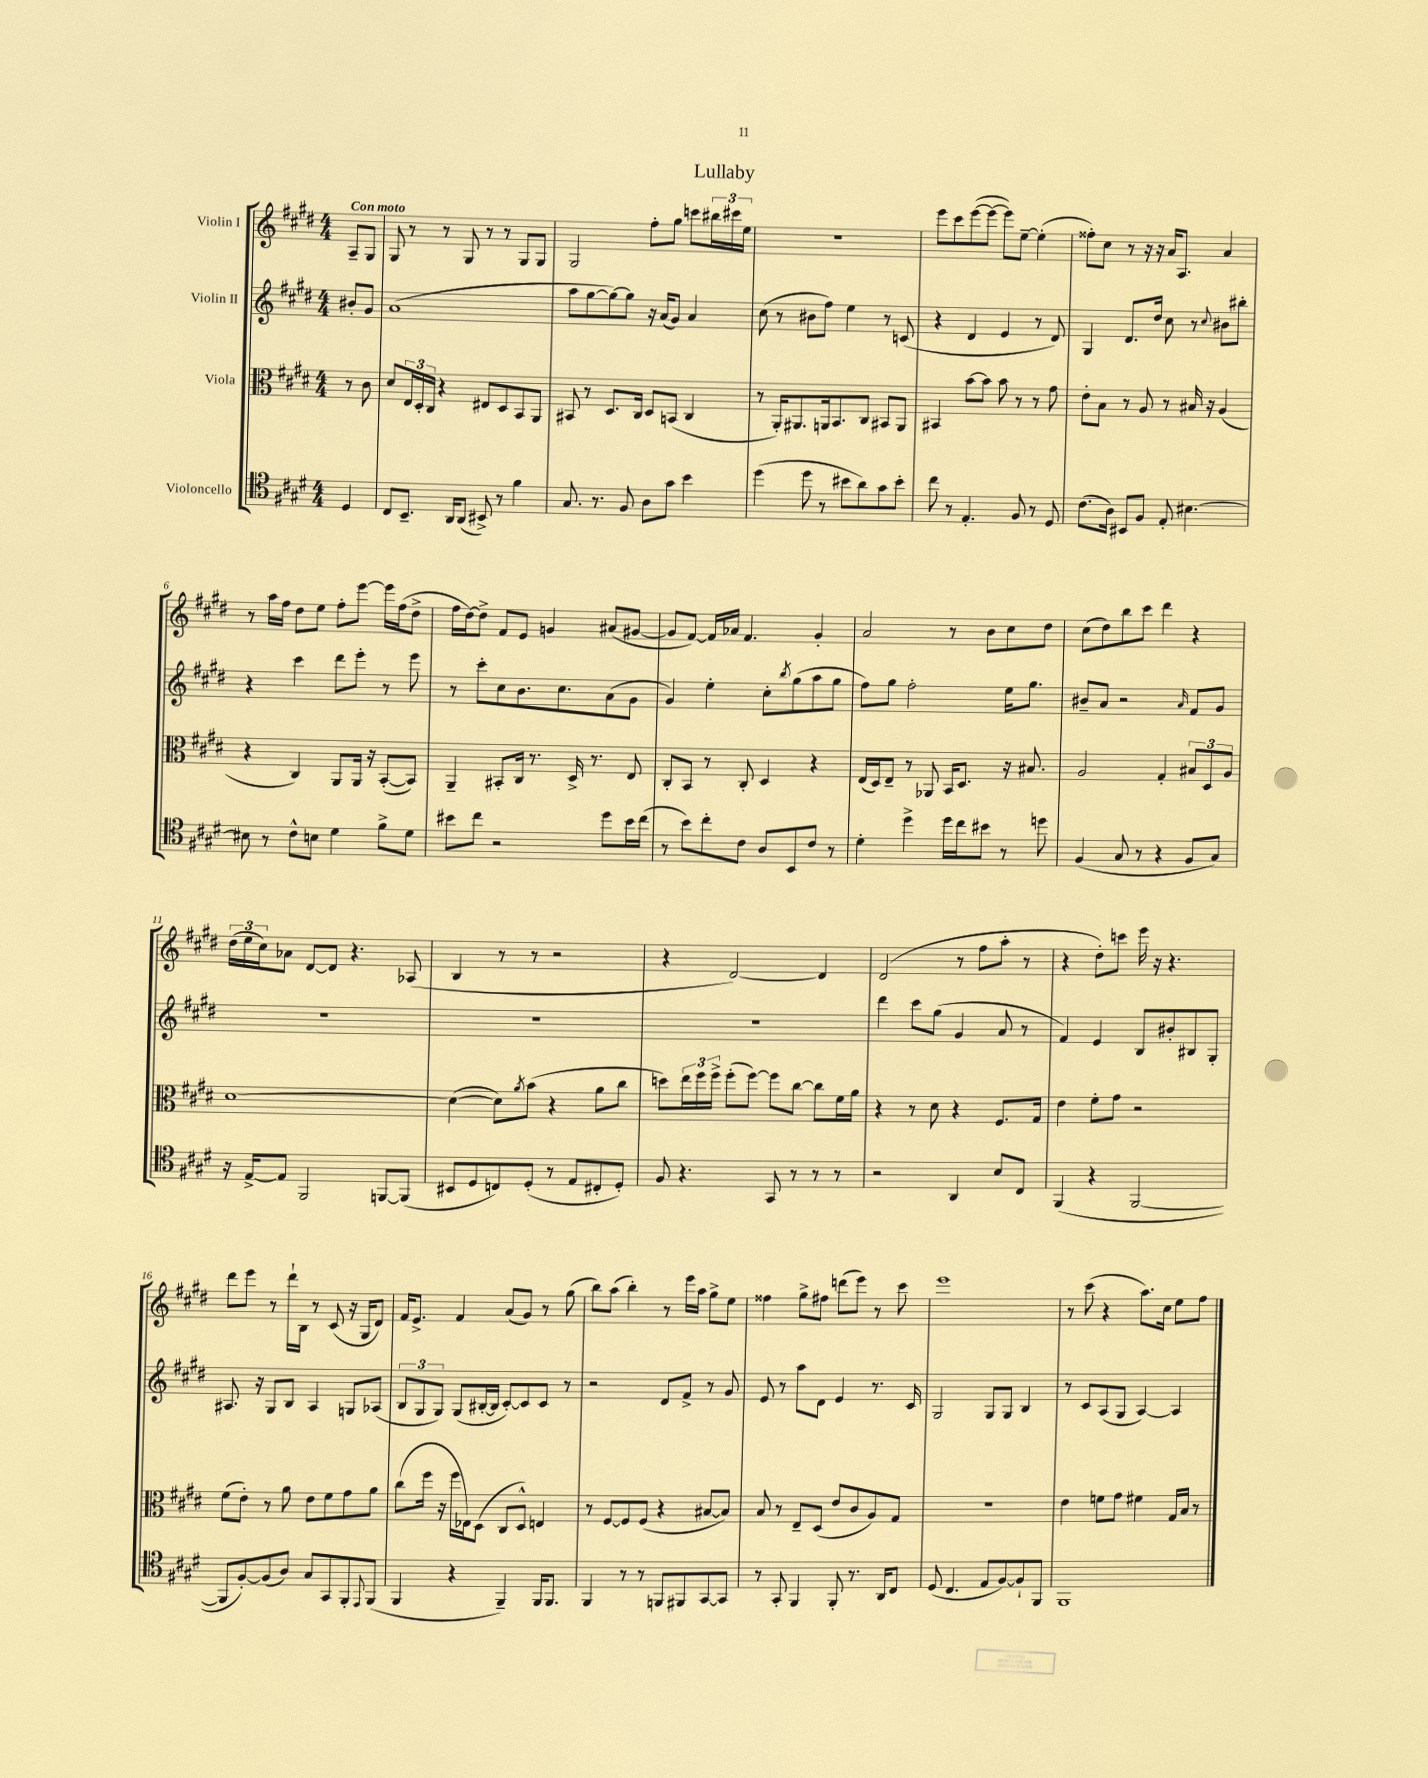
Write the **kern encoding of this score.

**kern	**kern	**kern	**kern
*part4	*part3	*part2	*part1
*staff4	*staff3	*staff2	*staff1
*I"Violoncello	*I"Viola	*I"Violin II	*I"Violin I
*clefC4	*clefC3	*clefG2	*clefG2
*k[f#c#g#d#]	*k[f#c#g#d#]	*k[f#c#g#d#]	*k[f#c#g#d#]
*M4/4	*M4/4	*M4/4	*M4/4
=	=	=	=
!	!	!	!LO:TX:a:B:t=Con moto
4D#/	8r	8b#X'/L	8A~/L
.	8c#\	8g#/J	8G#/J
=1	=1	=1	=1
8C#/L	8d#/L	(1a	8G#/
8.BB~/J	24E/L	.	8r
.	24D#'/	.	.
.	24C#/JJ	.	.
.	4r	.	8r
16AA/KL	.	.	.
(8AA/J	.	.	8G#/
8BB#X^/)	8E#X/L	.	8r
8r	8D#/	.	8r
4f#\	8BB/	.	8G#/L
.	8AA/J	.	8G#/J
=2	=2	=2	=2
8.G#/	8BB#X/	8aa\L	2G#/
.	8r	[8gg#\	.
8.r	.	.	.
.	8.D#/L	8gg#\_)	.
8F#/	.	8gg#\J]	.
.	16C#/Jk	.	.
8A\L	8D#/L	16r	8ff#'\L
.	.	(16a/KL	.
8g#\J	(8BBn/J	8g#/J)	8gg#\J
4b\	4C#/	4a/	8cccn\L
.	.	.	24bb#X\L
.	.	.	24ccc#X\
.	.	.	24ee\JJ
=3	=3	=3	=3
(4dd#\	8r	(8cc#\	1r
.	16AA'/KL)	8r	.
.	8.AA#X/	.	.
8dd#\	.	8b#X\L	.
8r	16AAn/k	8ff#\J)	.
.	8.BB/	.	.
8b#X\L	.	4ee\	.
8a\)	8C#/J	.	.
8g#\	8BB#X/L	8r	.
8b#'\J	8AA/J	(8cn/	.
=4	=4	=4	=4
8cc#\	4BB#X/	4r	8eee\L
8r	.	.	8ccc#\
4.E'/	[8b\L	4d#/	([8eee\
.	8b\J]	.	8eee\J_
.	8b\	4e/	8eee\L])
8F#/	8r	.	[8ee~\J
8r	8r	8r	(4ee'\]
8D#/	8g#\	8d#/)	.
=5	=5	=5	=5
(8.c#\L	8e'\L	4G#/	8ff##X'\L)
.	8B\J	.	8cc#\J
16A\Jk)	.	.	.
8BB#X/L	8r	8.d#/L	8r
8F#/J	8A/	.	16r
.	.	16dd#/Jk	16r
8E'/	8r	8cc#\	16a/KL
.	.	.	8.A/J
[4.B#X\	16B#X/	8r	.
.	16r	.	.
.	.	8qqcc#/	.
.	(4A/	8b#X\L	4a/
.	.	8bb#X'\J	.
!!LO:LB:g=z
=6	=6	=6	=6
8B#X\]	4r	4r	8r
8r	.	.	16aa\LL
.	.	.	16ff#\JJ
8c#^^\L	4C#/)	4ccc#\	8dd#\L
8Bn\J	.	.	8ee\J
4d#\	8AA/L	8ddd#\L	8ff#'\L
.	16AA/Jk	8eee'\J	[8eee\J
.	16r	.	.
8f#^\L	([8BB'/L	8r	16eee\LL]
.	.	.	(16ff#\J
8d#\J	8BB/J])	8eee\	8dd#^\J
=7	=7	=7	=7
8b#X\L	4AA~/	8r	16ff#\LL
.	.	.	[16dd#\J)
8cc#\J	.	8ccc#'\L	8dd#^\J]
2r	8BB#X'/L	8cc#\	8f#/L
.	16C#/Jk	8.b\	8e/J
.	8.r	.	.
.	.	.	4gn/
.	.	8.cc#\	.
.	16D#^/	.	.
.	8.r	.	.
8dd#\L	.	(8a\	(8a#X/L
16b#\L	8E/	8g#\J	[8g#X/J
(16cc#\JJ	.	.	.
=8	=8	=8	=8
8r	8C#'/L	4g#/)	8g#/L]
8b\L)	8BB/J	.	[8f#/J)
8cc#'\	8r	4ee'\	16f#/LL]
.	.	.	16a-X/JJ
8c#\J	8C#'/	.	4.f#/
8A/L	4D#/	8cc#'\L	.
.	.	8qbb/	.
8BB/	.	(8gg#\	.
8c#/J	4r	8aa\	4g#'/
8r	.	8gg#\J	.
=9	=9	=9	=9
4d#'\	(16E/LL	8ff#\L)	2a/
.	16D#/J)	.	.
.	8E~/J	8gg#\J	.
4dd#^\	8r	2ff#'\	.
.	8AA-X/	.	.
16dd#\LL	16BB/KL	.	8r
16cc#\J	8.D#/J	.	.
8b#X\J	.	.	8b\L
8r	16r	16ee\KL	8cc#\
.	8.B#X/	8.gg#\J	.
8ddn\	.	.	8dd#\J
=10	=10	=10	=10
(4F#/	2A/	8b#X~/L	(8cc#\L
.	.	8a/J	8dd#\)
8G#/	.	2r	8bb\
8r	.	.	8ccc#\J
4r	4G#'/	.	4ddd#\
.	.	16qqa/	.
8F#/L	12B#X/L	8f#/L	4r
.	12D#/	.	.
8G#/J)	.	8g#/J	.
.	12A/J	.	.
!!LO:LB:g=z
=11	=11	=11	=11
16r	[1d#	1r	(24dd#\LL
.	.	.	24ee\
[16E^/KL	.	.	.
.	.	.	24cc#\J)
8E/J]	.	.	8a-X\J
2FF#/	.	.	[8d#/L
.	.	.	8d#/J]
.	.	.	4.r
[8FFn/L	.	.	.
(8FF/J]	.	.	(8A-X/
=12	=12	=12	=12
8BB#X/L	(4d#\_	1r	4B/
8D#/	.	.	.
8Cn/)	8d#\L])	.	8r
.	8qa/	.	.
(8D#'/J	(8b\J	.	8r
8r	4r	.	2r
8E/L	.	.	.
8C#X'/	8a\L	.	.
8D#'/J)	8cc#\J	.	.
=13	=13	=13	=13
8F#/	8ddn\L)	1r	4r
4.r	24ee\L	.	.
.	24ff#\	.	.
.	24ff#^\JJ	.	.
.	(8ff#'\L	.	[2d#/)
.	[8ff#\J)	.	.
8GG#/	8ff#\L]	.	.
8r	[8cc#\J	.	.
8r	8cc#\L]	.	4d#/]
8r	16f#\L	.	.
.	16a\JJ	.	.
=14	=14	=14	=14
2r	4r	4ddd#\	(2d#/
.	8r	8ccc#\L	.
.	8d#\	(8gg#\J	.
4AA/	4r	4g#/	8r
.	.	.	8ff#\L
8B/L	8.F#/L	8a/	8aa'\J
8C#/J	.	8r	8r
.	16G#/Jk	.	.
=15	=15	=15	=15
(4FF#/	4e\	4f#/)	4r
4r	8f#'\L	4e/	8dd#'\L)
.	8g#\J	.	8cccn\J
[2FF#/	2r	8B/L	16eee\
.	.	.	16r
.	.	8b#X'/	4.r
.	.	8B#X/	.
.	.	8G#'/J	.
!!LO:LB:g=z
=16	=16	=16	=16
8FF#/L]	(8f#\L	8.A#X/	8ddd#\L
[8F#'/)	8e'\J)	.	8eee\J
.	.	16r	.
(8F#/]	8r	8G#/L	8r
8A/J)	8a\	8B/J	16ddd#`\LL
.	.	.	16B\JJ
8G#/L	8e\L	4A#/	8r
8GG#/	8f#\	.	(8c#/
8FF#'/	8g#\	8Gn/L	16r
.	.	.	16G#/KL
8qqEE/	.	.	.
(8FF#/J	8a\J	(8A-X/J	8d#/J)
=17	=17	=17	=17
4FF#/	(8cc#\L	12B/L	16f#/KL
.	.	.	8.e^/J
.	.	12G#/	.
.	16ff#\Jk	.	.
.	.	12G#/J)	.
.	16r	.	.
4r	16ff#\LL	(8G#/L	4f#/
.	16E-X\J)	.	.
.	(8D#\J	[16B#X'/L	.
.	.	16B#/JJ]	.
4FF#~/)	8C#/L	[8c#'/L)	(8a/L
.	8D#^^/J)	8c#/]	8g#/J)
16FF#/KL	4En/	8c#/J	8r
8.FF#/J	.	.	.
.	.	8r	(8gg#\
=18	=18	=18	=18
4FF#/	8r	2r	8bb\L)
.	[8F#/L	.	(8aa\J
8r	8F#/]	.	4bb'\)
8r	(8F#/J	.	.
8FFn/L	4r	8d#/L	8r
8FF#X/	.	8f#^/J	16eee\LL
.	.	.	16aa\JJ
[8GG#/	[8B#X/L	8r	8gg#^\L
8GG#/J]	8B#/J])	8g#/	8ee\J
=19	=19	=19	=19
8r	8B/	8e/	4ff##X\
8GG#'/	8r	8r	.
4FF#/	8E~/L	8aa\L	8gg#^\L
.	(8D#/J	8d#\J	8ff#X\J
8FF#'/	8e/L	4e/	(8dddn\L
8.r	8c#/	.	8eee\J)
.	8A/)	8.r	8r
16AA/KL	.	.	.
8C#/J	8G#/J	.	8ccc#\
.	.	16c#/	.
=20	=20	=20	=20
(8D#/	1r	2G#/	1eee
4.C#/	.	.	.
8E/L	.	8G#/L	.
[8F#/)	.	8G#/J	.
8F#`/]	.	4B/	.
8FF#/J	.	.	.
=21	=21	=21	=21
1FF#	4e\	8r	8r
.	.	8c#/L	(8ccc#\
.	8fn\L	(8A/	4r
.	8g#\J	8G#/J	.
.	4f#X\	[4A/)	8.aa\L)
.	.	.	16cc#\Jk
.	16G#/LL	4A/]	8ee\L
.	16B/JJ	.	.
.	8r	.	8ff#\J
==	==	==	==
*-	*-	*-	*-
